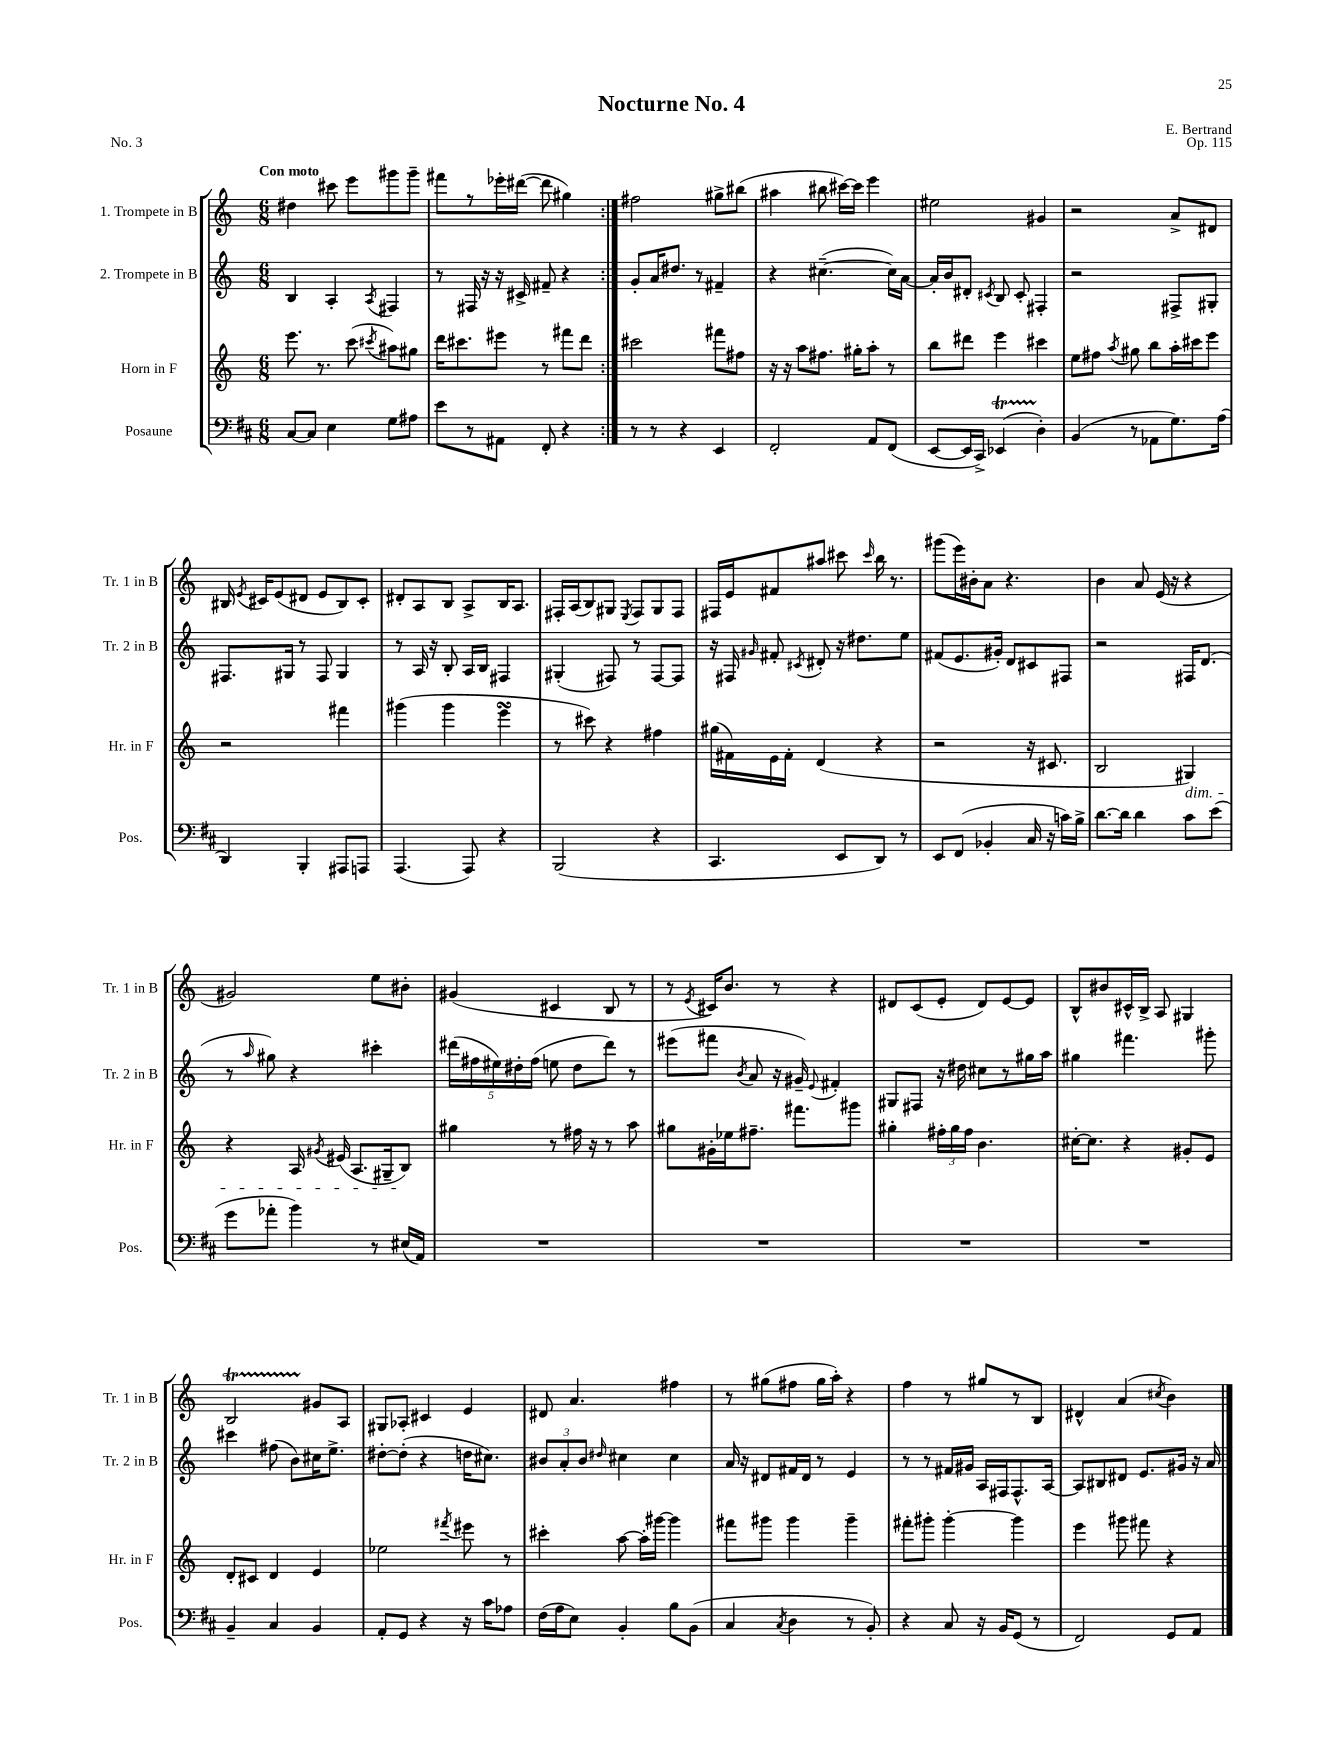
\header { title = "Nocturne No. 4" composer = "E. Bertrand" opus = "Op. 115" piece = "No. 3" }
<<
\new StaffGroup <<
\new Staff = "s0" \with { instrumentName = "1. Trompete in B" shortInstrumentName = "Tr. 1 in B" } {
    \clef treble \key c \major \numericTimeSignature \time 6/8 \tempo "Con moto"
    \autoBeamOff \repeat volta 2 { dis''4 cis'''8 e'''8[ gis'''8 gis'''8]-- |
    fis'''8[ r8 ees'''16-. dis'''16]~( dis'''8 gis''4) | }
    fis''2 gis''8[-> bis''8]( |
    ais''4 bis''8 cis'''16[~) cis'''16] e'''4 |
    eis''2 gis'4 |
    r2 a'8[-> dis'8] |
    bis16 \acciaccatura { e'8 } cis'16[ e'8( dis'8] e'8[ bis8) cis'8]-. |
    dis'8[-. a8 b8] a8[-> b16 a8.] |
    fis16[-. a16( b8) gis8] \acciaccatura { e8 } fis8[ gis8 fis8] |
    fis16[ e'16 fis'8 ais''8] cis'''8 \grace { cis'''16 } b''16 r8. |
    gis'''8[( e'''16) bis'16-. a'8] r4. |
    b'4 a'8 e'16( r16 r4 |
    gis'2) e''8[ bis'8]-. |
    gis'4( cis'4 b8 r8 |
    r8 \acciaccatura { e'8 } cis'16[) b'8.] r8 r4 |
    dis'8[ c'8( e'8]-. dis'8[) e'8~ e'8] |
    b8[-^ bis'8 cis'16-^ b16]-> a8 gis4 |
    b2\startTrillSpan gis'8[\stopTrillSpan a8] |
    gis8[ aes8]-. cis'4 e'4 |
    dis'8 a'4. fis''4 |
    r8 gis''8[( fis''8] gis''16[ a''16]-.) r4 |
    f''4 r8 gis''8[ r8 b8] |
    dis'4-^ a'4( \acciaccatura { cis''8 } b'4) \bar "|." |
}
\new Staff = "s1" \with { instrumentName = "2. Trompete in B" shortInstrumentName = "Tr. 2 in B" } {
    \clef treble \key c \major \numericTimeSignature \time 6/8
    \autoBeamOff \repeat volta 2 { b4 a4-. \acciaccatura { a8 } fis4 |
    r8 fis16 r16 r16 cis'16-> fis'8-- r4 | }
    g'8[-. a'16 dis''8.] r8 fis'4-- |
    r4 cis''4.~--( cis''16[) a'16]~ |
    a'16[-. b'16 dis'8]-. \acciaccatura { cis'8 } b8 cis'8-. fis4-. |
    r2 fis8[-> gis8]-. |
    fis8.[ gis16] r8 fis8 gis4 |
    r8 a16 r16 b8-. a16[ b16] fis4 |
    gis4-.( fis8) r8 fis8[~ fis8] |
    r16 fis16 \grace { gis'16 } fis'8-. \acciaccatura { cis'8 } dis'8-. r16 dis''8.[ e''8] |
    fis'8[( e'8. gis'16]-.) d'8[ cis'8 fis8] |
    r2 fis16[ d'8.]( |
    r8 \grace { a''16 } gis''8) r4 cis'''4-. |
    \tuplet 5/4 { dis'''16[( fis''16 eis''16) dis''16-. fis''16]( } e''8 dis''8[ dis'''8]) r8 |
    eis'''8[( fis'''8] \acciaccatura { b'8 } a'8 r16 gis'16--) \appoggiatura { e'8 } fis'4-. |
    gis8[ fis8] r16 dis''16 cis''8[ r8 gis''16 a''16] |
    gis''4 fis'''4. gis'''8-. |
    cis'''4 fis''8( b'8[) cis''16 e''8.]-> |
    dis''8[~-. dis''8]-.( r4 d''16[ cis''8.]) |
    \tuplet 3/2 { bis'8[ a'8-. bis'8] } \grace { dis''16 } cis''4 cis''4 |
    a'16 r16 dis'8[ fis'16 dis'16] r8 e'4 |
    r8 r8 fis'16[ gis'16] a16[ fis16 fis8.-^ a16]~ |
    a8[ bis8 dis'8] e'8.[ gis'16] r16 a'16 \bar "|." |
}
\new Staff = "s2" \with { instrumentName = "Horn in F" shortInstrumentName = "Hr. in F" } {
    \clef treble \key c \major \numericTimeSignature \time 6/8
    \autoBeamOff \repeat volta 2 { e'''8. r8. c'''8( \acciaccatura { cis'''8 } ais''8[) gis''8] |
    d'''16[ cis'''8. eis'''8] r8 fis'''8[ d'''8] | }
    cis'''2 fis'''8[ fis''8] |
    r16 r16 a''8[ fis''8.] gis''16[-. a''8]-. r8 |
    b''8[ dis'''8] e'''4 cis'''4 |
    e''8[ fis''8] \acciaccatura { a''8 } gis''8 b''8[ a''16-. cis'''16 e'''8] |
    r2 fis'''4 |
    gis'''4( gis'''4 e'''4\turn |
    r8 cis'''8) r4 fis''4 |
    gis''16[( fis'16) e'16 fis'16]-. d'4( r4 |
    r2 r16 cis'8. |
    b2 gis4\dim) |
    r4 a16 \acciaccatura { gis'8 } eis'16( a8.[ gis16-- b8]\!) |
    gis''4 r8 fis''16 r16 r8 a''8 |
    gis''8[ gis'16-. ees''16 fis''8.]-- fis'''8.[ gis'''8] |
    gis''4-. \tuplet 3/2 { fis''16[-. gis''16 fis''16] } b'4. |
    cis''16[~-. cis''8.] r4 gis'8[-. e'8] |
    d'8[-. cis'8] d'4 e'4 |
    ees''2 \acciaccatura { fis'''8 } eis'''8 r8 |
    cis'''4-. a''8~ a''16[-. gis'''16]~ gis'''4 |
    fis'''8[ gis'''8] gis'''4 gis'''4-- |
    fis'''8[-. gis'''8]-. gis'''4~-. gis'''4 |
    e'''4 gis'''8 fis'''8 r4 \bar "|." |
}
\new Staff = "s3" \with { instrumentName = "Posaune" shortInstrumentName = "Pos." } {
    \clef bass \key d \major \numericTimeSignature \time 6/8
    \autoBeamOff \repeat volta 2 { cis8[~ cis8] e4 g8[ ais8] |
    e'8[ r8 ais,8] fis,8-. r4 | }
    r8 r8 r4 e,4 |
    fis,2-. a,8[ fis,8]( |
    e,8[~ e,16 cis,16]->) ees,4\startTrillSpan( d4-.\stopTrillSpan) |
    b,4( r8 aes,8[ g8.) a16]( |
    d,4) b,,4-. ais,,8[ a,,8] |
    a,,4.( a,,8) r4 |
    b,,2( r4 |
    cis,4. e,8[ d,8]) r8 |
    e,8[ fis,8]( bes,4-. cis16 r16 c'16[) b16]-> |
    d'8.[~ d'16] d'4 cis'8[ e'8]( |
    g'8[ aes'8]-. b'4) r8 eis16[( a,16]) |
    R2. |
    R2. |
    R2. |
    R2. |
    b,4-- cis4 b,4 |
    a,8[-. g,8] r4 r16 cis'16[ aes8] |
    fis16[( a16 e8]) b,4-. b8[ b,8]( |
    cis4 \acciaccatura { cis8 } d4 r8 b,8-.) |
    r4 cis8 r16 b,16[ g,8]( r8 |
    fis,2) g,8[ a,8] \bar "|." |
}
>>
>>
\layout { \context { \Score \remove "Bar_number_engraver" } }
